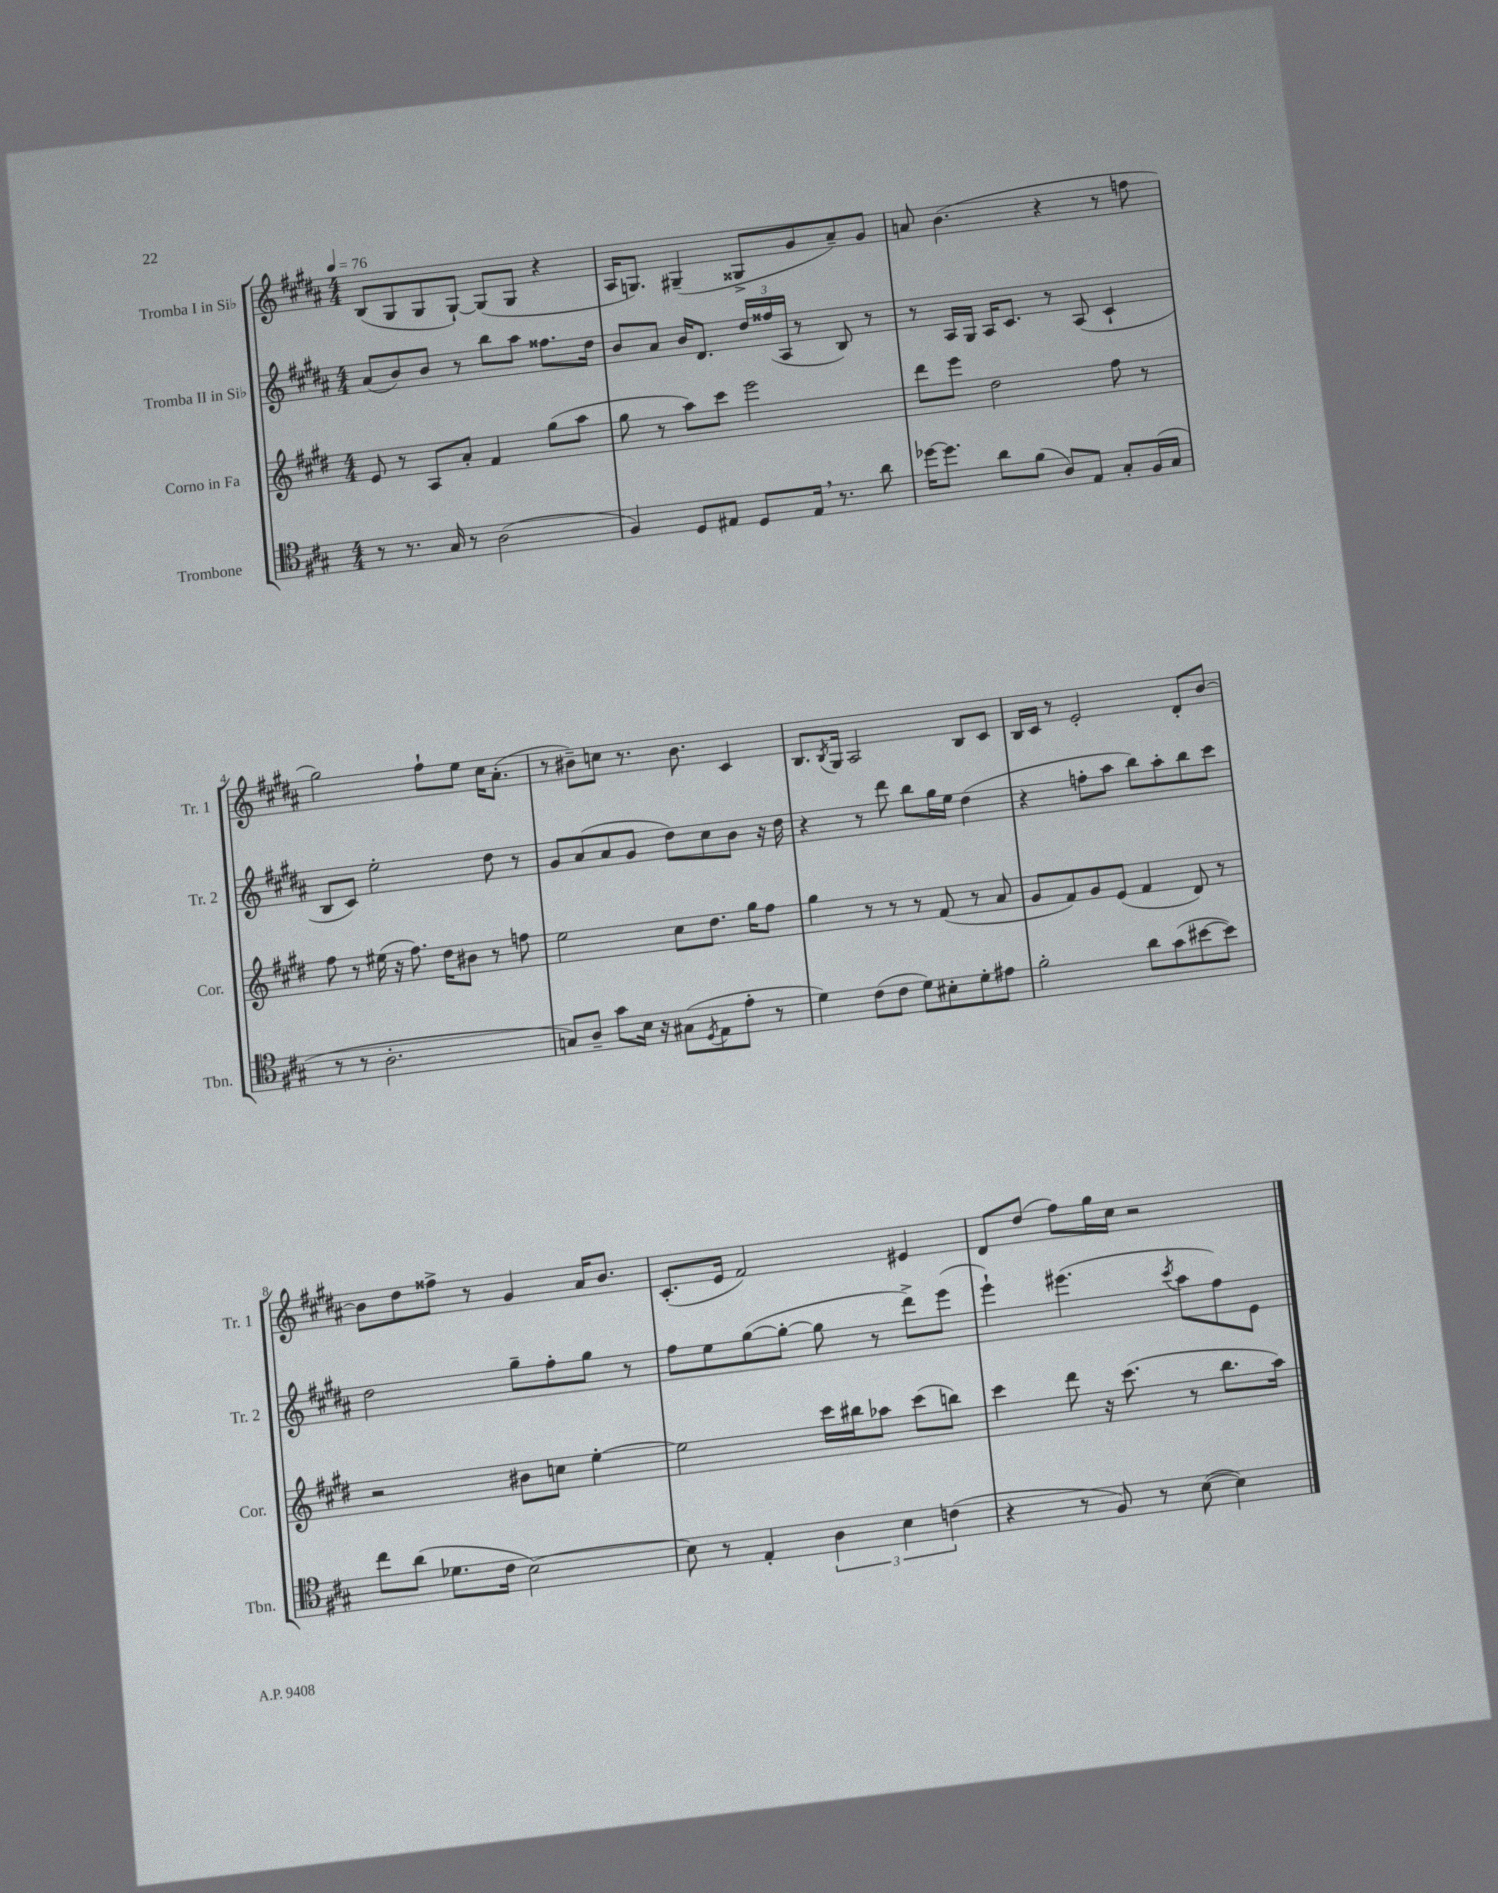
<<
\new StaffGroup <<
\new Staff = "s0" \with { instrumentName = "Tromba I in Sib" shortInstrumentName = "Tr. 1" } {
    \clef treble \key b \major \numericTimeSignature \time 4/4 \tempo 4 = 76
    b8( gis8 gis8 gis8~-!) gis8( gis8 r4 |
    ais16 g8.) gis4--( gisis8-> gis'8 ais'8--) gis'8 |
    a'8 b'4.( r4 r8 f''8 |
    gis''2) fis''8-! e''8 cis''16 ais'8.-.( |
    r8 bis'8--) c''8 r8. bis'8. cis'4 |
    b8. \acciaccatura { b8 } gis16 ais2 b8 cis'8 |
    b16 cis'16 r8 e'2-. dis'8-. b'8~ |
    b'8 dis''8 fisis''8-> r8 gis'4 ais'16 b'8. |
    cis'8.-.( e'16 fis'2) eis'4 |
    dis'8 dis''8( fis''8) gis''16 cis''16 r2 \bar "|." |
}
\new Staff = "s1" \with { instrumentName = "Tromba II in Sib" shortInstrumentName = "Tr. 2" } {
    \clef treble \key b \major \numericTimeSignature \time 4/4
    ais'8( b'8) b'8 r8 b''8 ais''8 fisis''8. dis''16 |
    b'8 ais'8 b'16 dis'8. \tuplet 3/2 { dis''16 fisis''16( ais16 } r8 b8) r8 |
    r8 ais16 gis16 ais16 cis'8. r8 ais8( cis'4-! |
    b8 cis'8) e''2-. dis''8 r8 |
    gis'8 ais'8( ais'8 gis'8 dis''8) cis''8 b'8 r16 dis''16 |
    r4 r8 dis'''8 b''8 gis''16 e''16 dis''4( |
    r4 f''8-. ais''8 b''8) ais''8-. b''8 cis'''8 |
    dis''2 gis''8-- fis''8-. gis''8 r8 |
    fis''8 e''8 gis''8~( gis''8~-. gis''8 r8 dis'''8->) e'''8( |
    e'''4-!) eis'''4.( \acciaccatura { cis'''8 } ais''8 fis''8) e'8 \bar "|." |
}
\new Staff = "s2" \with { instrumentName = "Corno in Fa" shortInstrumentName = "Cor." } {
    \clef treble \key e \major \numericTimeSignature \time 4/4
    e'8 r8 a8 a'8-. fis'4 gis''8( a''8 |
    gis''8 r8 a''8) cis'''8 e'''2 |
    dis'''8 e'''8 dis''2 fis''8 r8 |
    fis''8 r8 eis''16( r16 fis''8.) dis''16 bis'8 r8 f''8 |
    e''2 cis''8 dis''8. gis''16 fis''8 |
    gis''4 r8 r8 r8 fis'8( r8 a'8 |
    gis'8 fis'8) gis'8 e'8( fis'4 dis'8) r8 |
    r2 bis'8 c''8 e''4~-. |
    e''2 cis'''16 bis''16 aes''8 cis'''8( b''8) |
    cis'''4 dis'''8 r16 cis'''8.( r8 b''8. a''16) \bar "|." |
}
\new Staff = "s3" \with { instrumentName = "Trombone" shortInstrumentName = "Tbn." } {
    \clef tenor \key a \major \numericTimeSignature \time 4/4
    r8 r8. gis16 r8 a2( |
    fis4) d8 eis8 d8 eis16 \breathe r8. a'8 |
    des''16~ des''8. a'8 fis'8( a8) e8 gis8-. fis16( gis16 |
    r8 r8 a2.-. |
    g8) a8-- gis'8 b16 r16 gis8( \acciaccatura { d8 } e8 e'8-. r8 |
    d'4) cis'8( cis'8 d'8) bis8-. d'8-. eis'8 |
    fis'2-. a'8 gis'8( bis'8~ bis'8) |
    cis''8 a'8( des'8. cis'16 b2~) |
    b8 r8 e4-. \tuplet 3/2 { a4 b4 c'4( } |
    r4 r8 fis8) r8 b8~( b4) \bar "|." |
}
>>
>>
